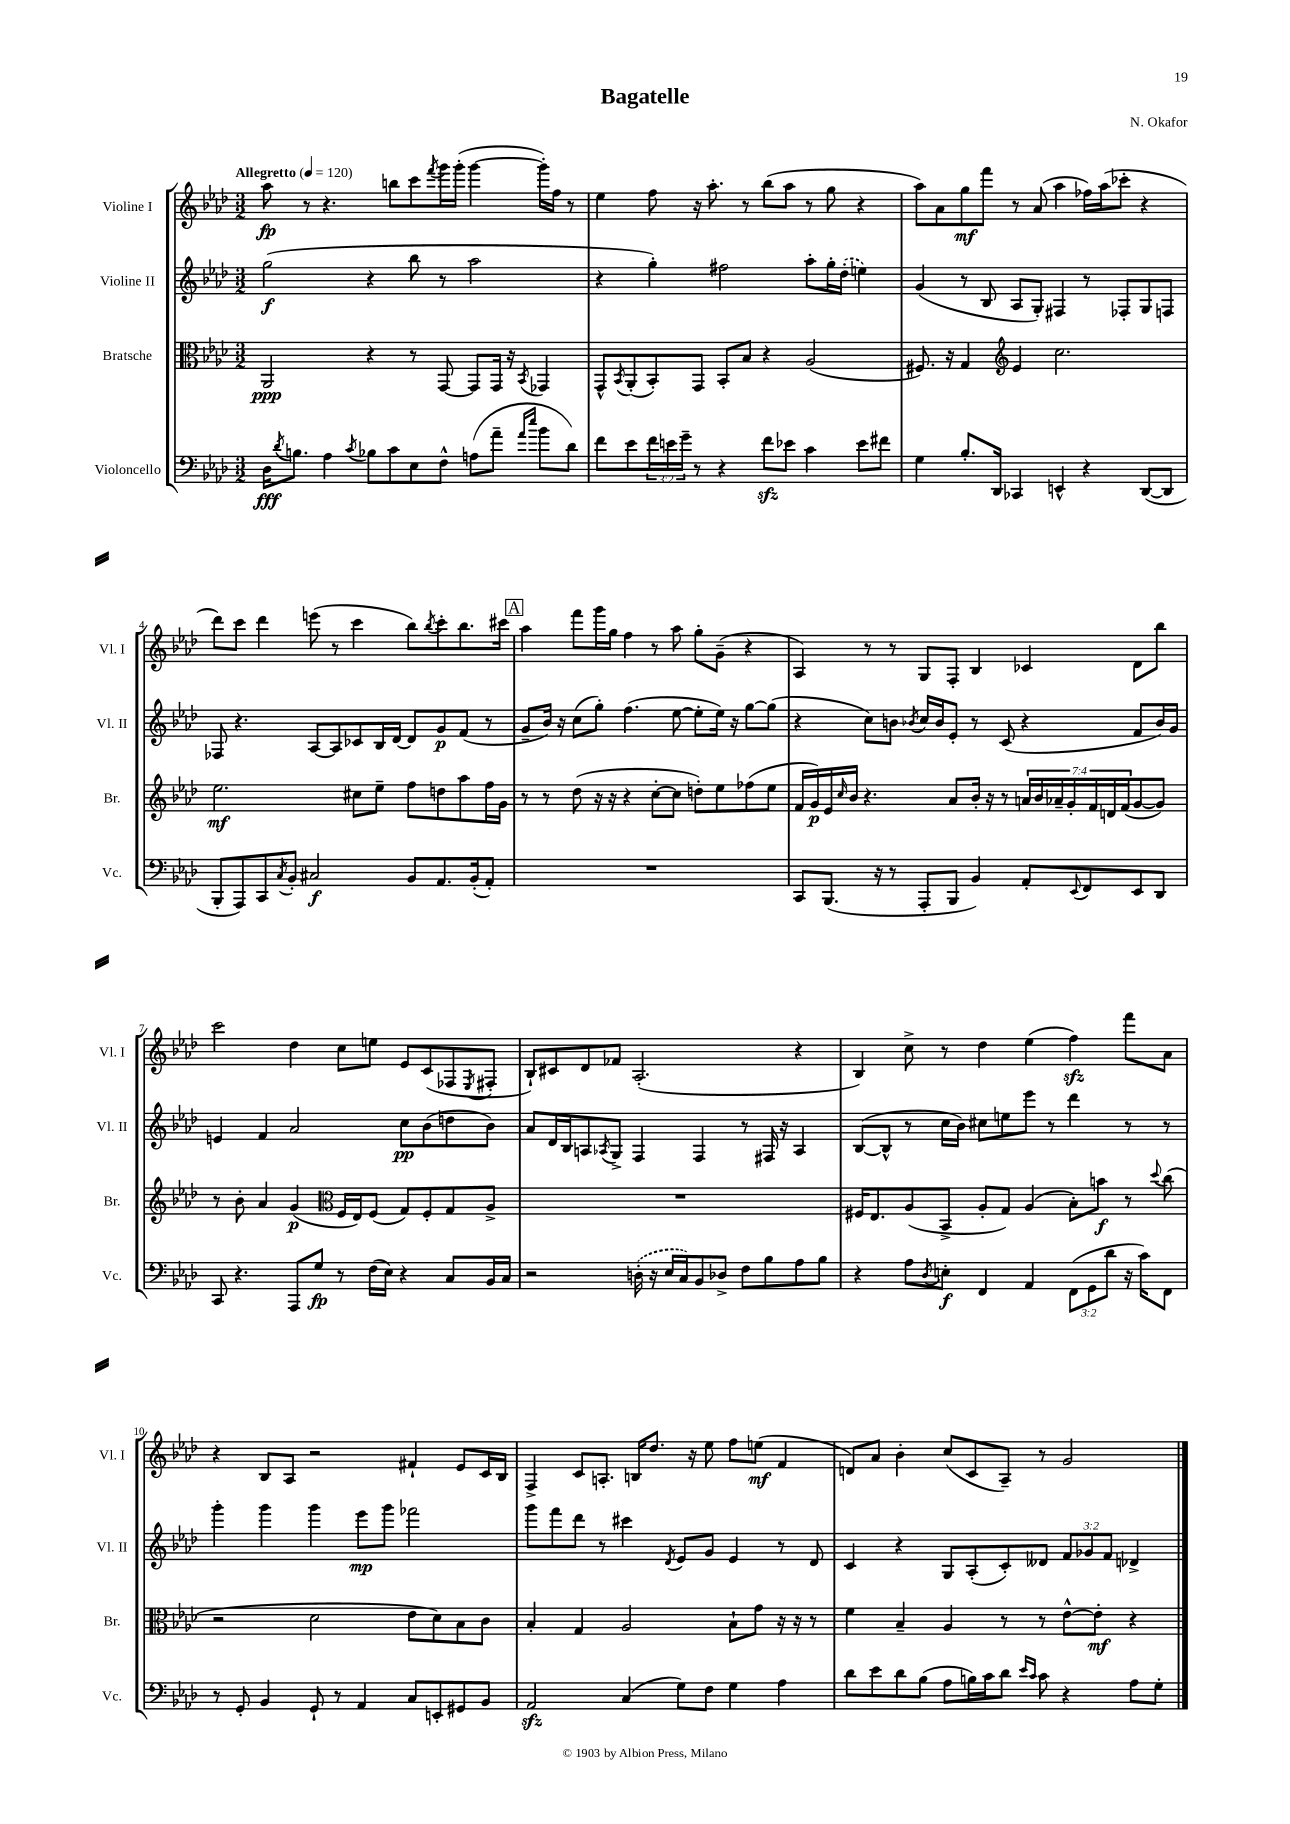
\header { title = "Bagatelle" composer = "N. Okafor" }
<<
\new StaffGroup <<
\new Staff = "s0" \with { instrumentName = "Violine I" shortInstrumentName = "Vl. I" } {
    \clef treble \key aes \major \numericTimeSignature \time 3/2 \tempo "Allegretto" 4 = 120
    aes''8\fp r8 r4. b''8 c'''8 \acciaccatura { f'''8 } g'''16 g'''16-.( g'''4~ g'''16-.) f''16 r8 |
    ees''4 f''8 r16 aes''8.-. r8 bes''8( aes''8 r8 g''8 r4 |
    aes''8) aes'8 g''8\mf f'''8 r8 aes'8( aes''4 fes''16) aes''16( ces'''8-. r4 |
    des'''8) c'''8 des'''4 e'''8( r8 c'''4 bes''8) \acciaccatura { bes''8 } c'''8-. bes''8. cis'''16 |
    \mark \markup { \box "A" } aes''4 f'''8 g'''16 g''16 f''4 r8 aes''8 g''8-. g'8--( r4 |
    aes4) r8 r8 g8 f8-. bes4 ces'4 des'8 bes''8 |
    c'''2 des''4 c''8 e''8 ees'8 c'8( fes8 \acciaccatura { ees8 } fis8-. |
    bes8-!) cis'8 des'8 fes'8 aes2.-.( r4 |
    bes4) c''8-> r8 des''4 ees''4( f''4\sfz) f'''8 aes'8 |
    r4 bes8 aes8 r2 fis'4-! ees'8 c'16 bes16 |
    f4-> c'8 a8.-. b16 des''8. r16 ees''8 f''8 e''8\mf( f'4 |
    d'8) aes'8 bes'4-. c''8( c'8 aes8--) r8 g'2 \bar "|." |
}
\new Staff = "s1" \with { instrumentName = "Violine II" shortInstrumentName = "Vl. II" } {
    \clef treble \key aes \major \numericTimeSignature \time 3/2 \override Staff.TupletNumber.text = #tuplet-number::calc-fraction-text
    g''2\f( r4 bes''8 r8 aes''2 |
    r4 g''4-.) fis''2 aes''8-. g''16-. \once \slurDashed des''16-.( e''4) |
    g'4( r8 bes8 aes8 g8-.) fis4 r8 fes8-. g8 f8 |
    fes8 r4. aes8~ aes8 ces'8 bes16 des'16~ des'8 g'8\p f'8( r8 |
    \mark \markup { \box "A" } g'8-- bes'16) r16 c''8( g''8-.) f''4.( ees''8~ ees''8-. ees''16) r16 g''8~ g''8( |
    r4 c''8) b'8 \acciaccatura { bes'8 } c''16 bes'16 ees'8-. r8 c'8( r4 f'8 bes'16) g'16 |
    e'4 f'4 aes'2 c''8\pp bes'8( d''8 bes'8) |
    aes'8 des'16 bes16 a8 \acciaccatura { aes8 } g8-> f4 f4 r8 fis16 r16 aes4 |
    bes8~( bes8-^ r8 c''16 bes'16) cis''8 e''8 ees'''8 r8 des'''4 r8 r8 |
    g'''4-. g'''4 g'''4 ees'''8\mp g'''8 fes'''2 |
    g'''8 f'''8 des'''8 r8 cis'''4 \acciaccatura { des'8 } ees'8 g'8 ees'4 r8 des'8 |
    c'4 r4 g8 aes8-.( c'8-.) deses'8 \tuplet 3/2 { f'8 ges'8 f'8 } des'4-> \bar "|." |
}
\new Staff = "s2" \with { instrumentName = "Bratsche" shortInstrumentName = "Br." } {
    \clef alto \key aes \major \numericTimeSignature \time 3/2 \override Staff.TupletNumber.text = #tuplet-number::calc-fraction-text
    aes,2\ppp r4 r8 g,8~ g,8 g,16 r16 \acciaccatura { bes,8 } ges,4 |
    g,8-^ \acciaccatura { bes,8 } aes,8-.( bes,8-.) g,8 bes,8-. bes8 r4 aes2( |
    fis8.) r16 g4 \clef treble ees'4 c''2. |
    ees''2.\mf cis''8 ees''8-- f''8 d''8 aes''8 f''16 g'16 |
    \mark \markup { \box "A" } r8 r8 des''8( r16 r16 r4 c''8~-. c''8 d''8-.) ees''8 fes''8( ees''8 |
    f'16 g'16\p) ees'16 \grace { c''16 } bes'16 r4. aes'8 bes'16-. r16 r8 \tuplet 7/4 { a'16 bes'16 aes'16-- g'16-. f'16 d'16 f'16( } g'8~ g'8) |
    r8 bes'8-. aes'4 g'4\p( \clef alto f16 ees16) f8( g8) f8-. g8 aes8-> |
    R1. |
    fis16 ees8. aes8( bes,8-> aes8-. g8) aes4( bes8-.) b'8\f r8 \appoggiatura { des''8 } c''8( |
    r2 des'2 ees'8 des'8) bes8 c'8 |
    bes4-. g4 aes2 bes8-! g'8 r16 r16 r8 |
    f'4 bes4-- aes4 r8 r8 ees'8~-^ ees'8-.\mf r4 \bar "|." |
}
\new Staff = "s3" \with { instrumentName = "Violoncello" shortInstrumentName = "Vc." } {
    \clef bass \key aes \major \numericTimeSignature \time 3/2 \override Staff.TupletNumber.text = #tuplet-number::calc-fraction-text
    des16\fff \acciaccatura { des'8 } b8. aes4 \acciaccatura { c'8 } bes8 c'8 ees8 f8-^ a8( aes'8-- \grace { aes'16 ees''16 } bes'8 des'8) |
    f'8 ees'8 \tuplet 3/2 { f'16 e'16 g'16-- } r8 r4 f'8\sfz ees'8 c'4 ees'8 fis'8 |
    g4 bes8.-. des,16 ces,4 e,4-^ r4 des,8~( des,8 |
    bes,,8-. aes,,8) c,8 \acciaccatura { c8 } bes,8-. cis2\f bes,8 aes,8. bes,16-.( aes,8-.) |
    \mark \markup { \box "A" } R1. |
    c,8 bes,,8.( r16 r8 aes,,8-. bes,,8 bes,4) aes,8-. \appoggiatura { ees,8 } f,8 ees,8 des,8 |
    c,8 r4. aes,,8 g8\fp r8 f16( ees16) r4 c8 bes,16 c16 |
    r2 \once \slurDashed d16-.( r16 ees16 c16) bes,8 des8-> f8 bes8 aes8 bes8 |
    r4 aes8 \acciaccatura { des8 } e8-.\f f,4 aes,4 \tuplet 3/2 { f,8( g,8 des'8 } r16 c'16) f,8 |
    r8 g,8-. bes,4 g,8-! r8 aes,4 c8 e,8-. gis,8 bes,8 |
    aes,2\sfz c4( g8) f8 g4 aes4 |
    des'8 ees'8 des'8 bes8( aes8 b16) c'16 des'8 \grace { ees'16 c'16 } c'8 r4 aes8 g8-. \bar "|." |
}
>>
>>
